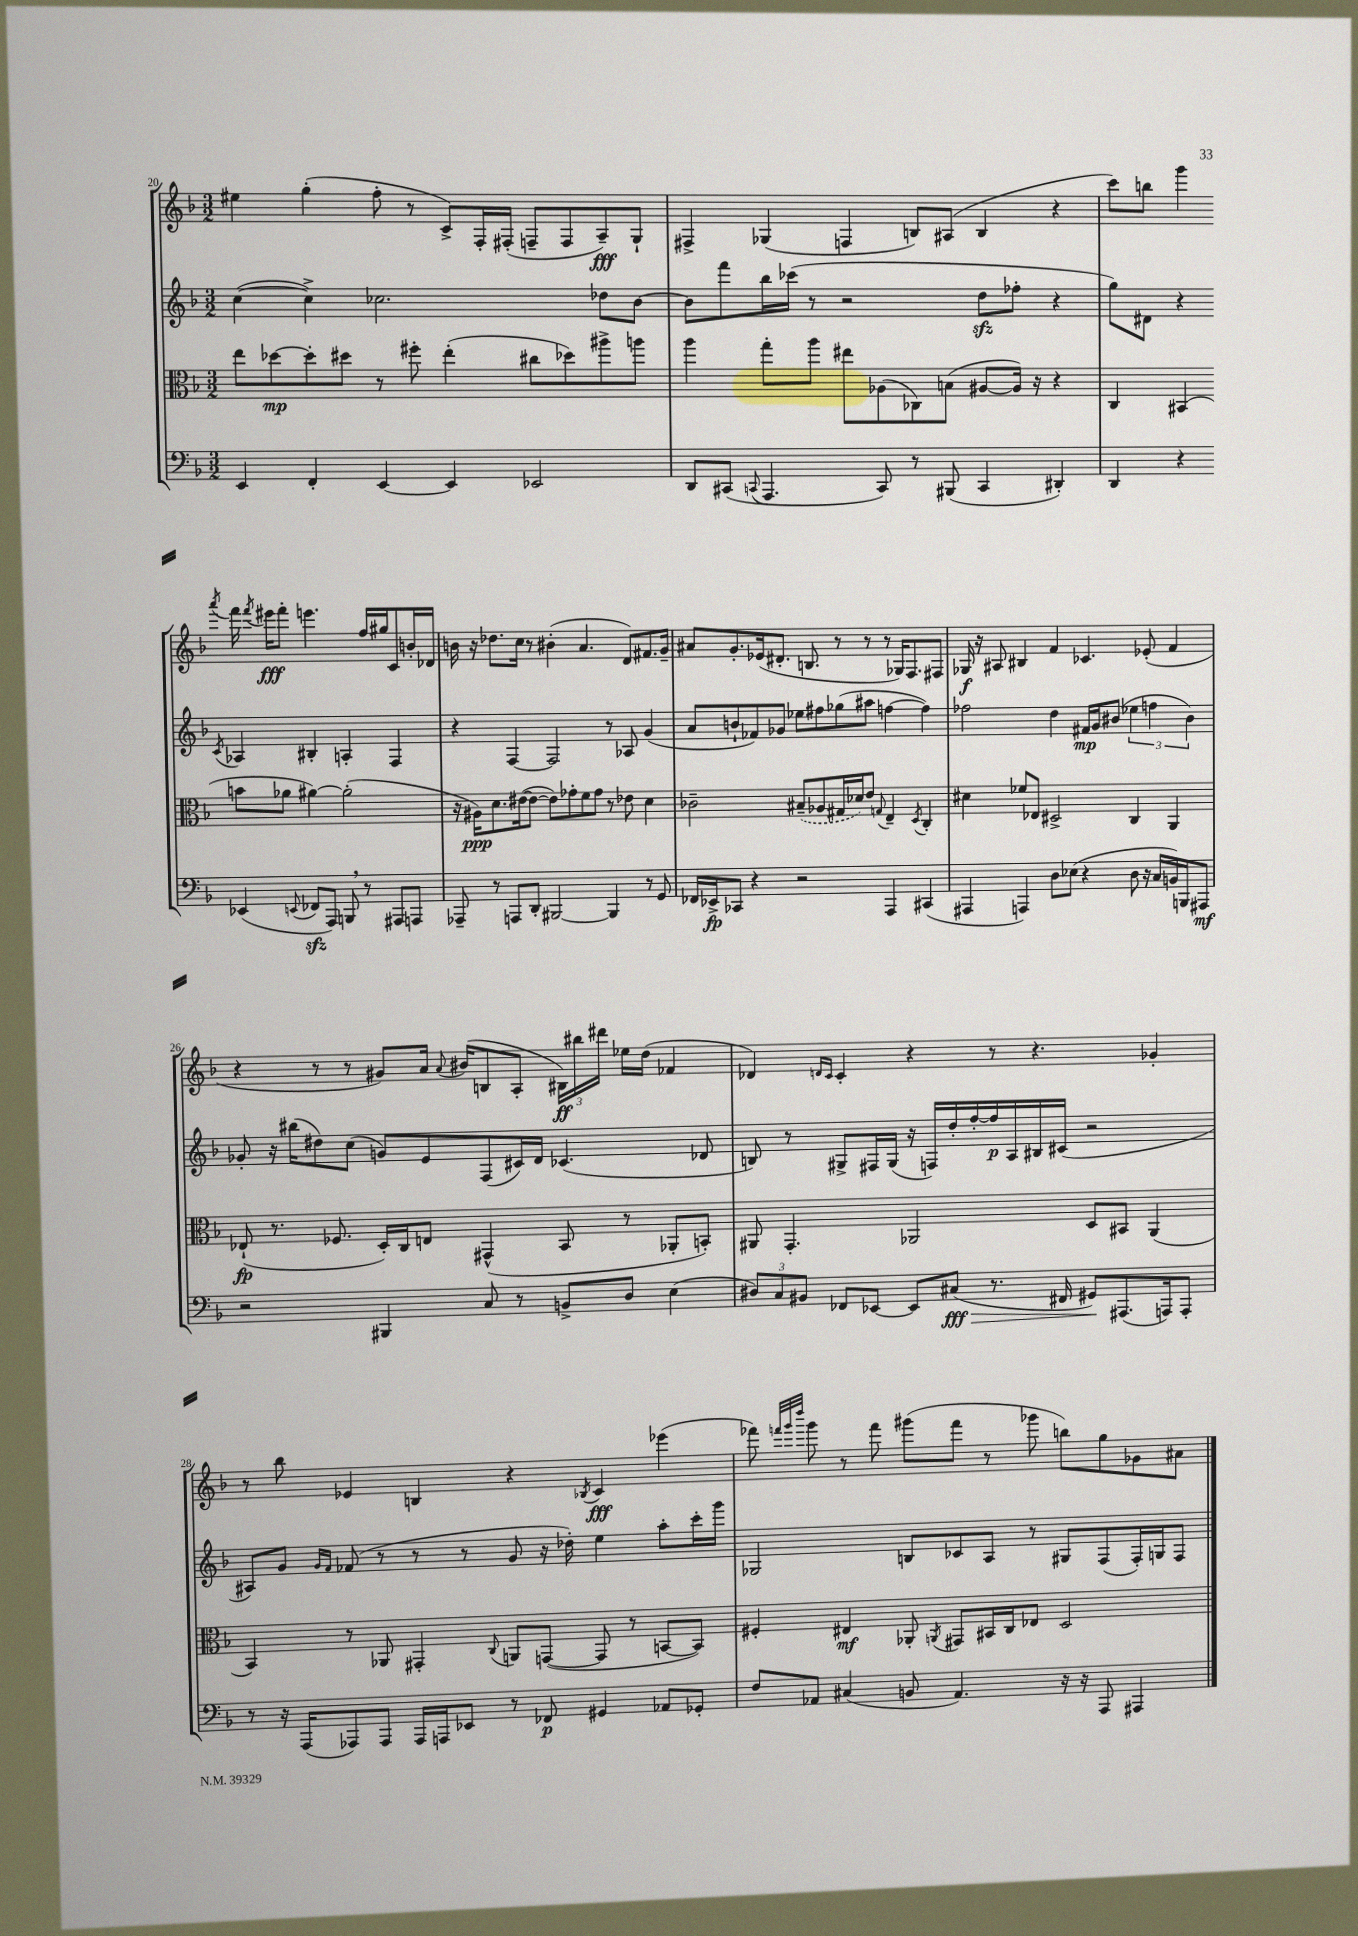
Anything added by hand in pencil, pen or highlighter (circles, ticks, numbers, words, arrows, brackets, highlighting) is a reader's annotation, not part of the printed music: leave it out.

**kern	**kern	**kern	**kern
*staff4	*staff3	*staff2	*staff1
*clefF4	*clefC3	*clefG2	*clefG2
*k[b-]	*k[b-]	*k[b-]	*k[b-]
*M3/2	*M3/2	*M3/2	*M3/2
4EE	8ee	([4cc	4ee#
.	[8dd-	.	.
4FF'	8dd-']	4cc^])	(4gg'
.	8dd#	.	.
[4EE	8r	2.cc-	8ff'
.	8ff#'	.	8r
4EE]	(4ee'	.	8c^)
.	.	.	16F'
.	.	.	(16F#'
2EE-	8cc#	.	8F~
.	8dd-)	.	8F
.	8aa#^	8dd-	8A~)
.	8aa	[8b-	8G`
=	=	=	=
8DD	4aa	8b-]	4F#^
(8CC#	.	8fff	.
8qqCC	.	.	.
4.AAA	8gg'	16bb-	(4G-
.	.	(16ccc-	.
.	8aa	8r	.
.	8ee#	2r	4F
8CC)	(8A-	.	.
8r	8C-)	.	8B)
(8BBB#	(8B	.	(8A#
4CC	[8A#	8dd	4B
.	16A#])	8ff-'	.
.	16r	.	.
4DD#')	4r	4r	4r
=	=	=	=
4DD	4C	8gg)	8ccc)
.	.	8d#	8bb
4r	(4BB#	4r	4ggg
.	.	8qc	8qaaa
(4EE-	8b	4A-	16fff
.	.	.	8qfff
.	.	.	16eee#
.	8a-	.	8fff'
8qqEE	.	.	.
8FF-	[4a#)	4B#'	4.eee
8AAA)	.	.	.
8BBB	(2a#']	4A'	.
8r	.	.	16ff
.	.	.	16gg#
8AAA#	.	4F	8c
8AAA	.	.	16b'
.	.	.	16d-
=	=	=	=
8AAA-~	16r	4r	16b
.	16A#)	.	16r
8r	8.d	.	8.dd-
8AAA	.	[4F	.
.	([16e#	.	16cc
8DD'	8e#_	.	8r
[2BBB#	8e#])	2F]	(4b#'
.	8g-'	.	.
.	8f	.	4.a
.	8g-	.	.
4BBB#]	8r	8r	.
.	8e-	8A-	8d)
8r	4d	(4g	8.f#
8GG	.	.	.
.	.	.	16g~
=	=	=	=
16FF-	2c-~	8a	8a#
16EE-^	.	.	.
8CC-	.	8b`	8.g'
4r	.	8f-)	.
.	.	.	(16e-
.	.	8g-	8.d#'
2r	(8B#~	8ee-	.
.	.	.	8.B
.	8A-	8ff#	.
.	16G#	(8gg-	8r
.	16d-)	.	.
.	8e	8aa#	8r
.	8qqG	.	.
4AAA	4E~	[4ff	8r
.	.	.	16G-)
.	.	.	8.F
.	8qD	.	.
(4CC#	4C'	4ff])	.
.	.	.	8F#
=	=	=	=
4AAA#	4d#	2ff-	16G-
.	.	.	16r
.	.	.	8A#
4AAA)	8f-	.	4B#
.	8E-	.	.
8D	2D#^	4dd	4f
(8E-	.	.	.
4r	.	16f#	4.c-
.	.	16g	.
.	.	(8b#	.
8D	4C	6ee-	.
16r	.	.	(8e-'
.	.	6ff	.
16C	.	.	.
16BB)	4AA	.	4f
16BBB	.	.	.
.	.	6b#)	.
8AAA#	.	.	.
=	=	=	=
2r	(8E-`	8g-'	4r
.	8.r	16r	.
.	.	(16bb#	.
.	.	8dd#)	8r
.	8.F-	.	.
.	.	(8cc	8r
4BBB#	16D')	8g)	8g#)
.	16C	.	.
.	8E	8e	16a
.	.	.	8qqa
.	.	.	(16b#
8C	(4GG#^^	(8F	8B
8r	.	16c#)	8A'
.	.	16d	.
8BB^	8BB-	(4.c-	24B#)
.	.	.	24bb#
.	.	.	24ddd#
8D	8r	.	16ee-
.	.	.	(16dd
(4E	8AA-'	.	4f-
.	8BB')	8d-	.
=	=	=	=
12D#)	8AA#	8B)	4d-)
12C	.	.	.
.	4.GG'	8r	.
12BB#	.	.	.
.	.	.	16qqd
.	.	.	16qqc
8FF-	.	8G#^	4c'
[8EE-	.	16F#	.
.	.	(16G#	.
8EE-]	2AA-	16r	4r
.	.	16F)	.
(8C#	.	16dd'	.
.	.	[16ff'	.
8.r	.	16ff]	8r
.	.	16A	.
.	.	16B#	4.r
16FF#	.	(16c#	.
8GG#)	8D	2r	.
(8.AAA#	8BB#	.	.
.	(4AA-	.	4g-'
16AAA)	.	.	.
8AAA'	.	.	.
=	=	=	=
8r	4BB-)	8A#)	8r
16r	.	8g	8bb-
(16AAA	.	.	.
.	.	16qqg	.
.	.	16qqf	.
8AAA-)	8r	(8f-	4e-
8AAA-	8AA-	8r	.
16AAA-	4GG#'	8r	4B
16AAA	.	.	.
8EE-	.	8r	.
.	8qqC	.	.
8r	8AA	8g	4r
8FF-	([8GG	16r	.
.	.	16dd-')	.
.	.	.	8qB-
4GG#	8GG]	4ee	4c
.	8r	.	.
8AA-	[8BB	8aa'	(4eee-
8GG-'	8BB])	16ccc'	.
.	.	16ggg	.
=	=	=	=
8F	4F#'	2G-	8fff-)
.	.	.	32qqfff
.	.	.	32qqggg
.	.	.	32qqdddd
8AA-	.	.	8ggg
(4C#	4E#	.	8r
.	.	.	8fff
8BB	8AA-'	8B	(8ggg#
.	8qAA	.	.
4.AA-)	8GG#	8c-	8fff
.	16BB#	8A	8r
.	16C	.	.
.	8E-	8r	8ggg-
16r	2D	8G#	8bb)
16r	.	.	.
8AAA	.	(8F	8gg
4AAA#	.	16F')	8g-
.	.	16G	.
.	.	8F	8a#
==	==	==	==
*-	*-	*-	*-
